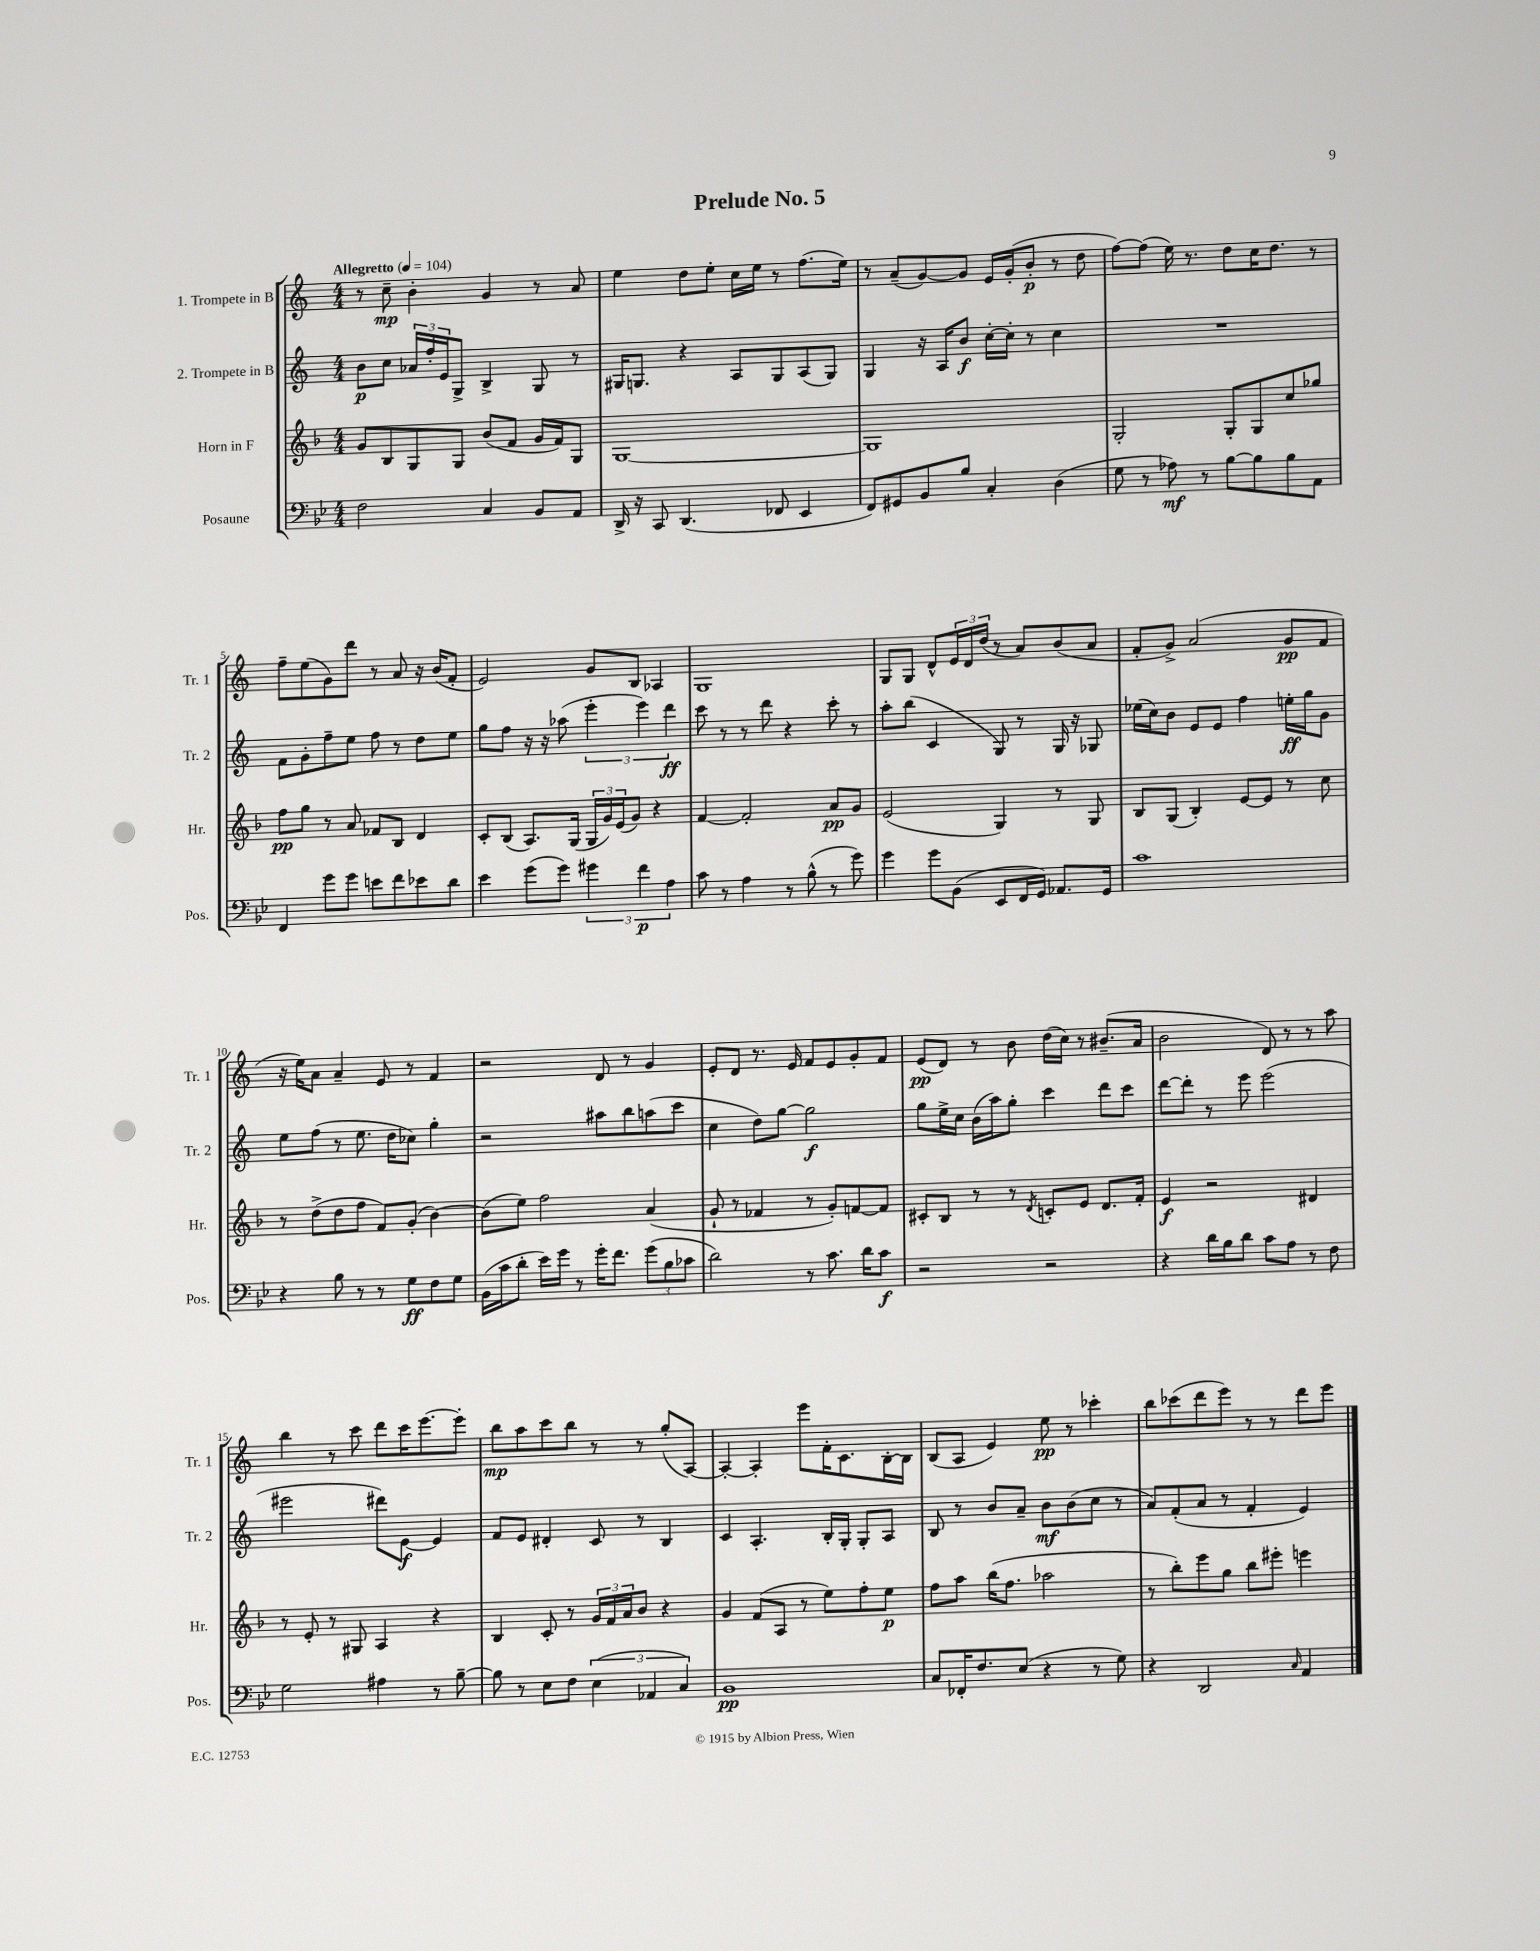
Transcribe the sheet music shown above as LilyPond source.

\header { title = "Prelude No. 5" }
<<
\new StaffGroup <<
\new Staff = "s0" \with { instrumentName = "1. Trompete in B" shortInstrumentName = "Tr. 1" } {
    \clef treble \key c \major \numericTimeSignature \time 4/4 \tempo "Allegretto" 4 = 104
    r8 c''8--\mp b'4-. g'4 r8 a'8 |
    e''4 d''8 e''8-. c''16 e''16 r8 f''8.( e''16) |
    r8 a'8--( g'8~) g'8 e'16 g'16-.( b'8-.\p r8 d''8 |
    f''8~) f''8( e''16) r8. d''8 c''16 d''8. r8 |
    f''8-- e''8( g'8) d'''8 r8 a'8 r16 b'16( f'8-. |
    e'2) g'8 b8 aes4 |
    g1 |
    g8 g8 d'8-^ \tuplet 3/2 { e'16 d'16 d''16( } r8 a'8) b'8( a'8 |
    f'8-. g'8->) a'2( g'8\pp f'8 |
    r16 e''16) a'8 a'4-- e'8 r8 f'4 |
    r2 d'8 r8 g'4 |
    e'8-. d'8 r8. e'16 f'8 e'8 g'8-. f'8 |
    e'8\pp( d'8) r8 b'8 d''16( c''16) r8 bis'8.--( a'16 |
    b'2 d'8) r8 r8 a''8 |
    b''4 r8 c'''8 d'''8 c'''16 e'''8.~ e'''8-. |
    b''8\mp a''8 c'''8 b''8 r8 r8 g''8-.( a8~) |
    a4~-. a4-. e'''8 f'16-. c'8. b16~-. b16 |
    b8( a8 e'4) e''8\pp r8 ces'''4-. |
    b''8 ces'''8( d'''8 e'''8) r8 r8 d'''8 e'''8 \bar "|." |
}
\new Staff = "s1" \with { instrumentName = "2. Trompete in B" shortInstrumentName = "Tr. 2" } {
    \clef treble \key c \major \numericTimeSignature \time 4/4
    b'8\p c''8 \tuplet 3/2 { aes'16 f''16-. e'16 } g8-> b4-> g8 r8 |
    gis16 g8. r4 a8 g8 a8( g8) |
    g4 r16 a16 b'8\f c''16~-. c''16-. r8 c''4 |
    R1 |
    f'8 g'8-. f''8-- e''8 f''8 r8 d''8 e''8 |
    g''8 f''8 r16 r16 aes''8( \tuplet 3/2 { e'''4-. e'''4) d'''4\ff } |
    c'''8 r8 r8 d'''8 r4 c'''8-. r8 |
    a''8-. b''8( c'4 g8) r8 g16 r16 ges8 |
    ees''16( c''16) b'8 e'8 e'8 f''4 e''16-.\ff g''16 g'8 |
    e''8 f''8( r8 e''8. d''16 ces''8) g''4-. |
    r2 ais''8 b''8 a''8( c'''8 |
    c''4 d''8) g''8~ g''2\f |
    g''8 e''16-> c''16 b'16( a''16) g''8-. c'''4 d'''8 c'''8 |
    d'''8~ d'''8-. r8 e'''8 e'''2( |
    eis'''2 dis'''8) e'8~\f e'4 |
    f'8 e'8 dis'4-. c'8 r8 b4 |
    c'4 a4.-. b16-. g16-. g8-. a8 |
    b8 r8 b'8 a'8-- b'8\mf b'8( c''8 r8 |
    a'8) f'8-.( a'8 r8 f'4-. e'4) \bar "|." |
}
\new Staff = "s2" \with { instrumentName = "Horn in F" shortInstrumentName = "Hr." } {
    \clef treble \key f \major \numericTimeSignature \time 4/4
    g'8 bes8 g8 g8 bes'8( f'8 g'16 f'16) g8 |
    g1~ |
    g1 |
    g2-. g8-. g8 c''8 ges''8 |
    f''8\pp g''8 r8 a'8 fes'8 bes8 d'4 |
    c'8-. bes8( a8.) g16( \tuplet 3/2 { g16 g'16) e'16( } g'8) r4 |
    f'4~ f'2-. a'8\pp g'8 |
    e'2( g4) r8 g8 |
    bes8 g8( bes4-.) e'8~ e'8 r8 c''8 |
    r8 d''8->( d''8 f''8 f'8) g'8-.( bes'4~) |
    bes'8( e''8) f''2 a'4( |
    g'8-! r8 fes'4 r8 g'8-.) f'8~ f'8 |
    cis'8-. bes8 r8 r8 \acciaccatura { d'8 } c'8-. e'8 d'8. f'16-. |
    e'4\f r2 dis'4 |
    r8 e'8-. r8 gis8 a4 r4 |
    bes4 c'8-. r8 \tuplet 3/2 { g'16 f'16 a'16 } bes'8 r4 |
    g'4 f'8( a8 r8 e''8) f''8-. e''8\p |
    f''8 a''8 bes''16( f''8. aes''2 |
    r8 bes''8-.) e'''8 g''8 bes''8 eis'''8-. e'''4 \bar "|." |
}
\new Staff = "s3" \with { instrumentName = "Posaune" shortInstrumentName = "Pos." } {
    \clef bass \key bes \major \numericTimeSignature \time 4/4
    f2 c4 bes,8 a,8 |
    d,16-> r16 c,8 d,4.( fes,8 ees,4 |
    f,8) gis,8 bes,8 bes8 c4-. d4( |
    g8 r8 aes8\mf) r8 bes8~ bes8 bes8 a,8 |
    f,4 g'8 g'8 e'8 f'8 ees'8 d'8 |
    ees'4 g'8( g'8) \tuplet 3/2 { gis'4 f'4\p a4 } |
    c'8 r8 a4 r8 bes8-^( r8 g'8) |
    g'4 g'8 bes,8( ees,8 f,16 g,16) aes,8. g,16 |
    c'1 |
    r4 bes8 r8 r8 g8\ff f8 g8 |
    bes,16( c'16 d'8-. ees'16) g'16 r8 g'16-. f'8. \tuplet 3/2 { g'8( bes8 ces'8 } |
    d'2) r8 c'8. d'16 c'8\f |
    r2 r2 |
    r4 d'16 bes16 d'8 c'8 a8 r8 f8 |
    g2 ais4 r8 bes8~-- |
    bes8 r8 ees8 f8 \tuplet 3/2 { ees4( aes,4 c4) } |
    bes,1\pp |
    c8 fes,16-. f8. ees8( r4 r8 g8) |
    r4 d,2 \grace { c16 } a,4 \bar "|." |
}
>>
>>
